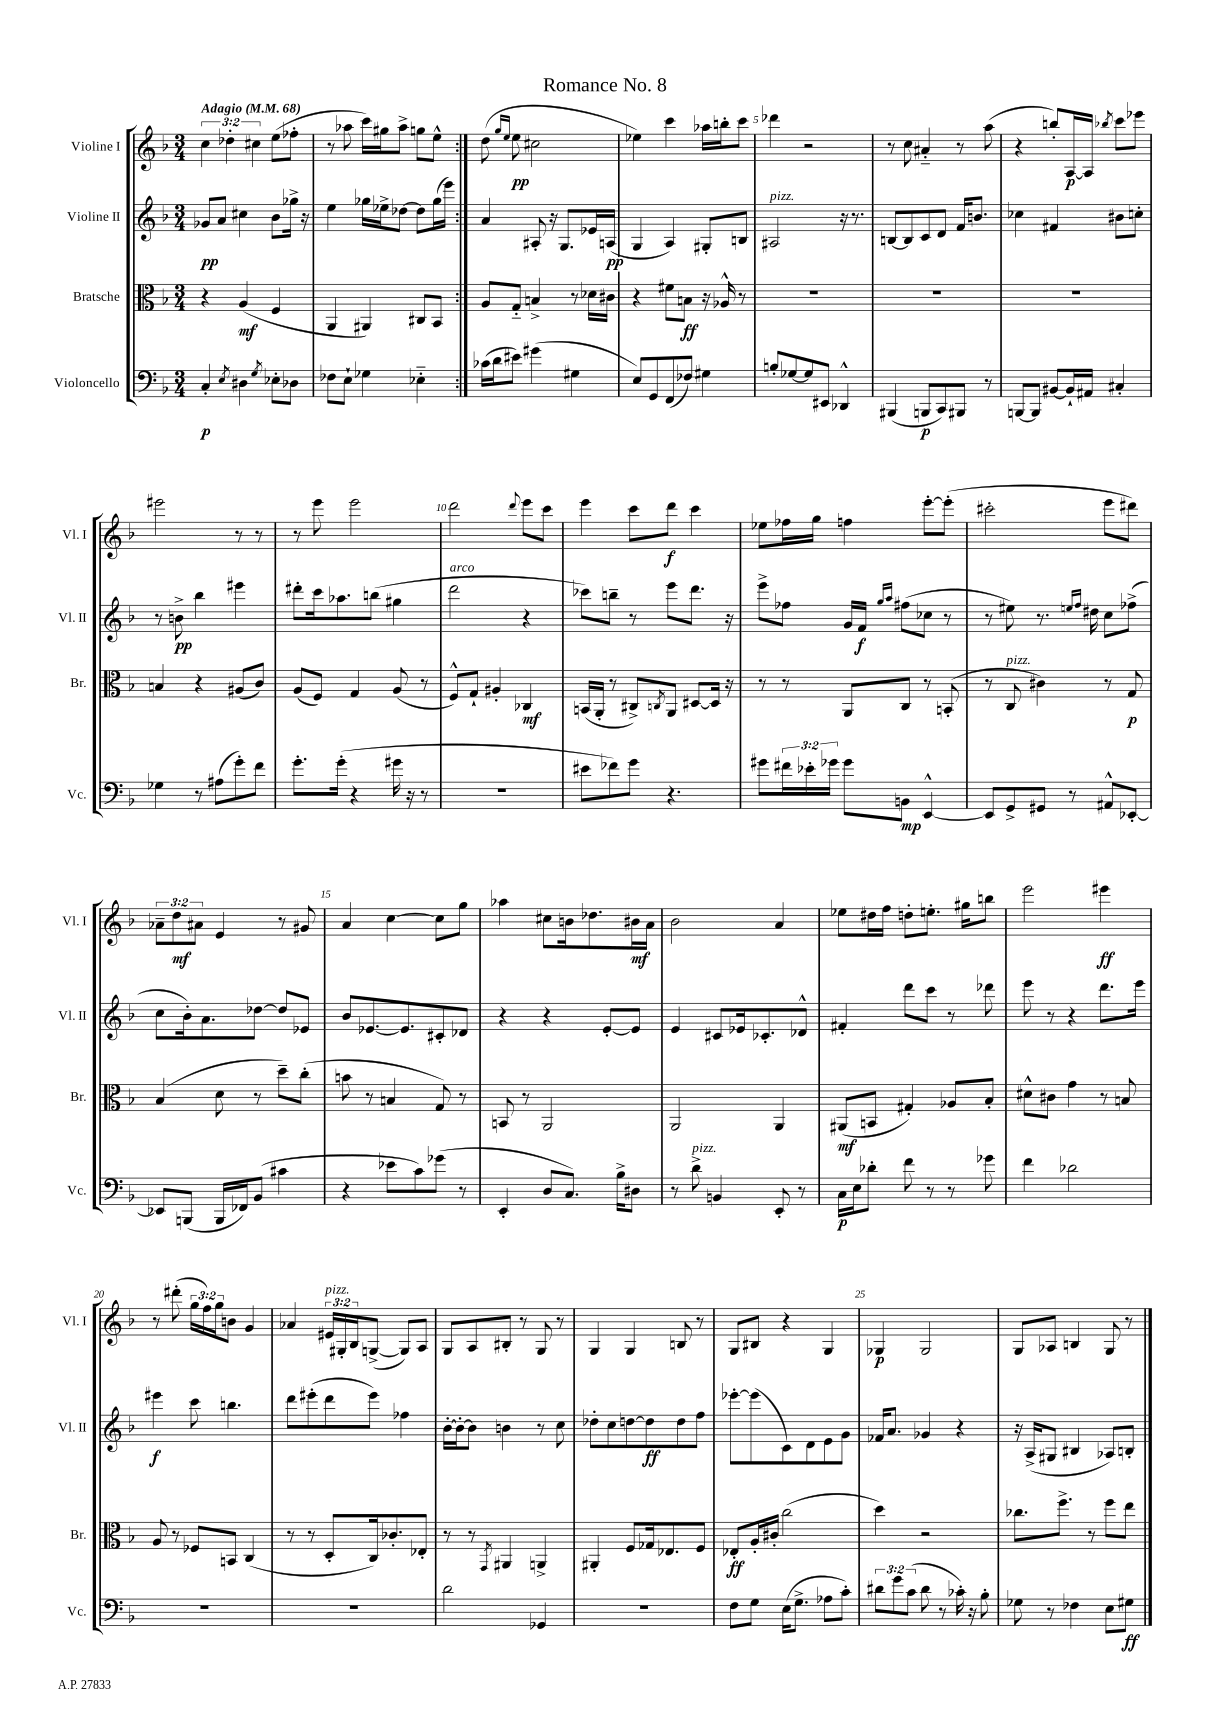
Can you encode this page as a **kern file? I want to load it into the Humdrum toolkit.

**kern	**kern	**kern	**kern
*staff4	*staff3	*staff2	*staff1
*clefF4	*clefC3	*clefG2	*clefG2
*k[b-]	*k[b-]	*k[b-]	*k[b-]
*M3/4	*M3/4	*M3/4	*M3/4
*MM68	*MM68	*MM68	*MM68
4C'/	4r	8g-/L	6cc\
.	.	8a/J	.
.	.	.	6dd-'\
8qE/	.	.	.
4D#\	(4A/	4cc#\	.
.	.	.	6cc#\
8qG/	.	.	.
8E-'\L	4F/	8b-\L	(8ee\L
8D-\J	.	16gg-^\Jk	8ff-'\J
.	.	16r	.
=	=	=	=
8F-\L	4AA/	4ee\	8r
8E`\J	.	.	8aa-\
4G-\	4AA#/)	16gg-\LL	16ccc\LL)
.	.	16ee-^\J	16gg#\J
.	.	[8dd-\J	8aa-^\J
4E-'~\	8C#/L	8dd-\]L	8gg\L
.	8BB-/J	(16gg-\L	8ee^^\J
.	.	16eee\JJ)	.
=:|!	=:|!	=:|!	=:|!
(16c-\LL	8A/L	4a/	(8dd\
16d\J	.	.	.
.	.	.	16qqgg/LL
.	.	.	16qqee/JJ
8e#\J)	8G'~/J	.	8ee\
(4g#\	4B^/	8A#'/	2cc#\
.	.	16r	.
.	.	8.G/L	.
4G#\	8r	.	.
.	16d-\LL	16e-/L	.
.	16c#\JJ	(16A/JJ	.
=	=	=	=
8E/L)	4r	4G/	4ee-\)
8GG/	.	.	.
(8FF/	8f#\L	4A/)	4ccc\
8F-/J)	8B\J	.	.
4G#\	16r	8G#'/L	16aa-\LL
.	16A-^^/	.	16bb'\J
.	8r	8B/J	8ccc\J
=	=	=	=
8B'/L	2.r	2A#/	4ddd-\
[8G-/	.	.	.
8G-/]	.	.	2r
8EE#/J	.	.	.
4DD-^^/	.	16r	.
.	.	8.r	.
=	=	=	=
(4BBB#/	2.r	[8B/L	8r
.	.	8B/]	8cc\
8BBB/L	.	8c/	4a#'~/
8CC/)	.	8d/J	.
8BBB#/J	.	16f/LK	8r
.	.	8.b/J	.
8r	.	.	(8aa\
=	=	=	=
[8BBB/L	2.r	4cc-\	4r
8BBB/]J	.	.	.
[8BB#/L	.	4f#/	8bb'/L)
16BB#`/]L	.	.	[16A/L
16AA#/JJ	.	.	16A/]JJ
.	.	.	8qbb-/
4C#'/	.	8b#\L	8ccc\L
.	.	8cc'\J	8eee-\J
=	=	=	=
4G-\	4B/	8r	2eee#\
.	.	8b^\	.
8r	4r	4bb-\	.
(8A#\L	.	.	.
8g'\)	(8A#/L	4eee#\	8r
8f\J	8c/J)	.	8r
=	=	=	=
8.g'\L	(8A/L	8ddd#'\L	8r
.	8F/J)	16ccc\k	8eee\
(16g'\Jk	.	8.aa-\	.
4r	4G/	.	2eee\
.	.	(8bb\J	.
16g#\	(8A/	4gg#\	.
16r	.	.	.
8r	8r	.	.
=	=	=	=
2.r	8F^^/L)	2ddd\	2ddd\
.	8G`/J	.	.
.	4A#'/	.	.
.	.	.	8qqddd/
.	4C-/	4r	8eee\L
.	.	.	8ccc\J
=	=	=	=
8e#\L	(16BB/LL	8ccc-\L)	4eee\
.	16AA'/JJ	.	.
8f-\)	8r	8bb~\J	.
8g\J	8C#^/L)	8r	8ccc\L
.	8qC/	.	.
4.r	8AA/J	8eee\L	8ddd\J
.	[8D#/L	8.ddd\J	4ccc\
.	16D#/]Jk	.	.
.	16r	16r	.
=	=	=	=
8g#\L	8r	8eee^\L	8ee-\L
24f#\L	8r	8ff-\J	16ff-\L
24e-'\	.	.	.
.	.	.	16gg\JJ
24g-\JJ	.	.	.
8g-\L	8AA/L	16g/LL	4ff\
.	.	16f/JJ	.
.	.	16qqgg/LL	.
.	.	16qqaa/JJ	.
8BB\J	8C/J	(8ff#\L	.
[4EE^^/	8r	8cc-\J	[8eee'\L
.	(8BB'/	8r	(8eee'\]J
=	=	=	=
8EE/]L	8r	8r	2ccc#'\
8GG^/	8C/	8ee#\)	.
8GG#/J	4c#\)	8.r	.
8r	.	.	.
.	.	16qqee/LL	.
.	.	16qqff/JJ	.
.	.	16dd#\	.
8AA#^^/L	8r	8cc\L	8eee\L
[8EE-'/J	8G/	(8ff-^\J	8ddd#\J)
=	=	=	=
8EE-/]L	(4B-/	8cc\L	12a-~\L
.	.	.	12dd\
(8BBB/J	.	16b-'\k)	.
.	.	.	12a#\J
.	.	8.a\	.
16BBB/LL	8d\	.	4e/
16FF-/J)	.	.	.
(8BB-/J	8r	[8dd-\J	.
4c#\	8dd~\L)	8dd-/]L	8r
.	(8cc'\J	8e-/J	8g#/
=	=	=	=
4r	8b\	8b-/L	4a/
.	8r	[8.e-/	.
8e-\L	4B/	.	[4cc\
.	.	8.e-/]	.
8c\)	.	.	.
(8g-\J	8G/)	8c#'/	8cc\]L
8r	8r	8d-/J	8gg\J
=	=	=	=
4EE'/	8BB/	4r	4aa-\
.	8r	.	.
8D/L	2AA/	4r	8cc#\L
8.C/J)	.	.	16b\k
.	.	.	8.dd-\
.	.	[8e'/L	.
16B-^\LK	.	.	.
8D#\J	.	8e/]J	16b#\L
.	.	.	16a\JJ
=	=	=	=
8r	2AA/	4e/	2b-\
8d^\	.	.	.
4BB/	.	8c#/L	.
.	.	16e-/k	.
.	.	8.c-'/	.
8EE'/	4AA/	.	4a/
8r	.	8d-^^/J	.
=	=	=	=
16C\LL	(8AA#/L	4f#'/	8ee-\L
16E\J	.	.	.
8d-'\J	8BB/J	.	16dd#\L
.	.	.	16ff\JJ
8f\	4G#'/)	8ddd\L	8dd'\L
8r	.	8ccc\J	8.ee'\J
8r	8A-/L	8r	.
.	.	.	16gg#\LK
8g-\	8B-'/J	8ddd-\	8bb\J
=	=	=	=
4f\	8d#^^\L	8eee\	2eee\
.	8c#\J	8r	.
2d-\	4g\	4r	.
.	8r	8.ddd\L	4eee#\
.	8B/	.	.
.	.	16eee\Jk	.
=	=	=	=
2.r	8A/	4eee#\	8r
.	8r	.	(8ddd#'\
.	8F-/L	8ccc\	24gg\LL
.	.	.	24ff\)
.	.	.	24gg\J
.	8BB/J	4.bb\	8b\J
.	(4C/	.	4g/
=	=	=	=
2.r	8r	8ddd\L	4a-/
.	8r	(8eee#'\	.
.	8D'/L	8ddd\	24e#/LL
.	.	.	24G#'/
.	.	.	24B-/J
.	16C/k)	8eee#\J)	([8G^/J
.	8.c-'/	.	.
.	.	4ff-\	8G/]L)
.	8E-'/J	.	8A/J
=	=	=	=
2d\	8r	[16b-'\LL	8G/L
.	.	16b-'\_J	.
.	8r	8b-\]J	8A/
.	8qGG/	.	.
.	4AA#/	4b\	8B#'/J
.	.	.	8r
4GG-/	4AA^/	8r	8G/
.	.	8cc\	8r
=	=	=	=
2.r	4AA#'/	8dd-'\L	4G/
.	.	8cc\	.
.	8F/L	[8dd\	4G/
.	16G-/k	8dd\]	.
.	8.E-/	.	.
.	.	8dd\	8B/
.	8F/J	8ff\J	8r
=	=	=	=
8F\L	8E-'/L	[8eee-'\L	8G/L
8G\J	16A'/L	(8eee-\]	8B#/J
.	16c#'/JJ	.	.
(16E\LK	(2cc\	8c\)	4r
8.G^\J	.	.	.
.	.	8d\	.
8A-\L	.	8e\	4G/
8c'\J)	.	8g\J	.
=	=	=	=
12d#\L	4dd\)	16f-/LK	4G-/
.	.	8.a/J	.
12g\	.	.	.
(12c\J	.	.	.
8d#\	2r	4g-/	2G-/
8r	.	.	.
16c-'\)	.	4r	.
16r	.	.	.
8B-'\	.	.	.
=	=	=	=
8G-\	8.cc-\L	16r	8G/L
.	.	(16A^/LK	.
8r	.	8G#/J	8A-/J
.	8.ff^\J	.	.
4F-\	.	4B#/	4B/
.	8r	.	.
8E\L	8ff\L	8A-/L)	8G/
8G#\J	8ee\J	8B'/J	8r
==	==	==	==
*-	*-	*-	*-
